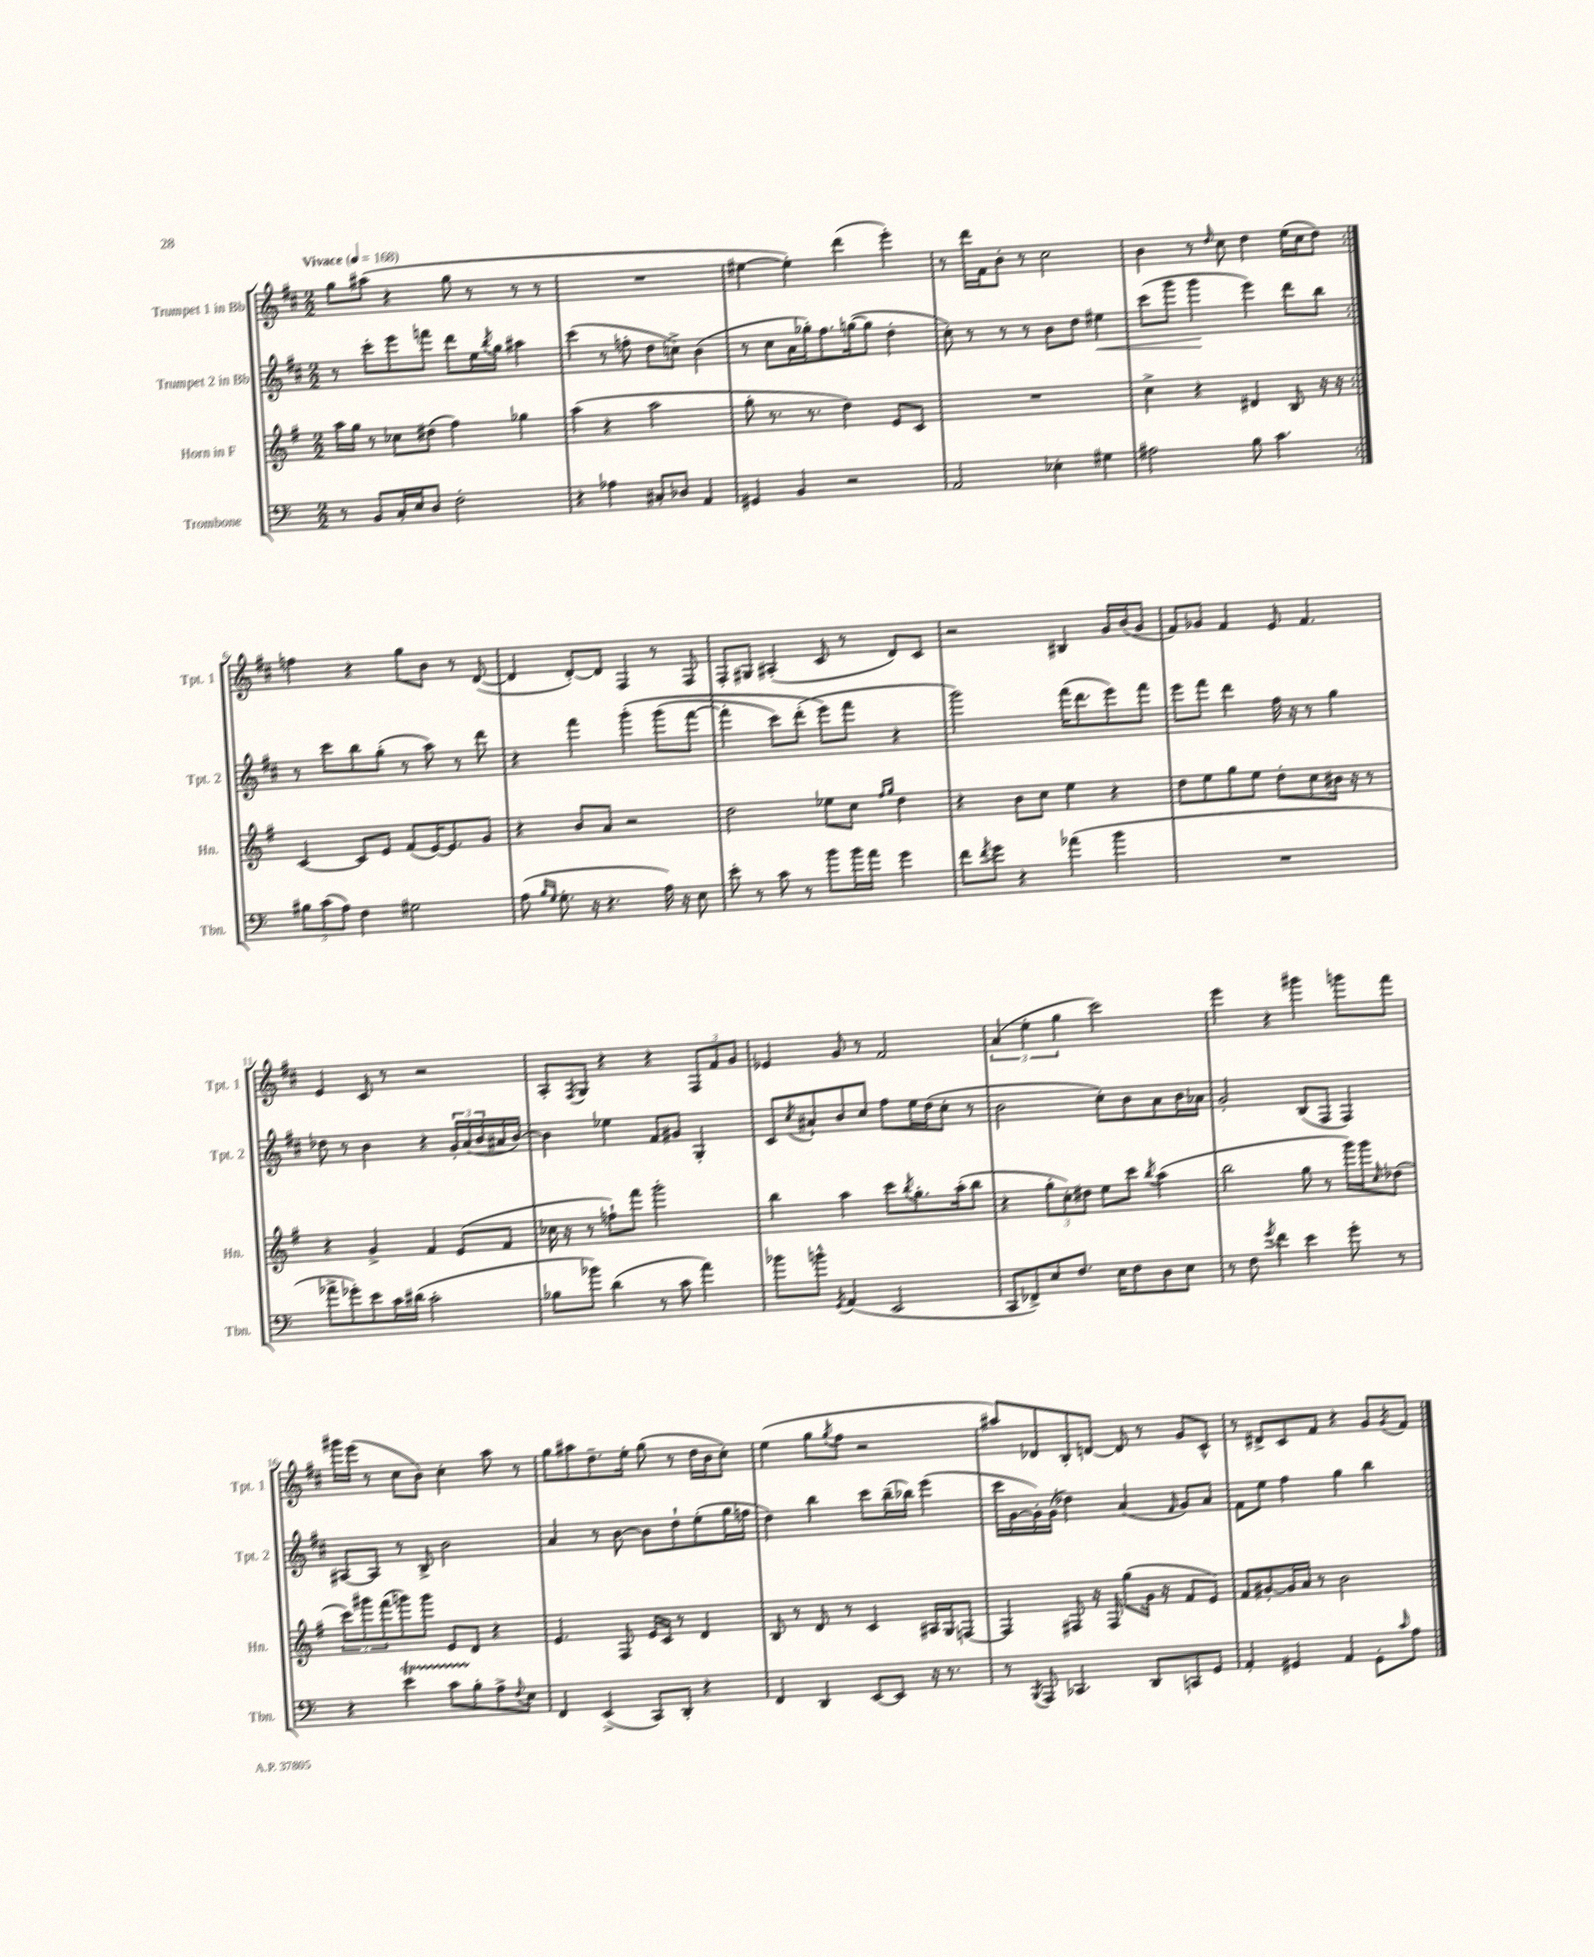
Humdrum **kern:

**kern	**kern	**kern	**kern
*staff4	*staff3	*staff2	*staff1
*clefF4	*clefG2	*clefG2	*clefG2
*k[]	*k[f#]	*k[f#c#]	*k[f#c#]
*M2/2	*M2/2	*M2/2	*M2/2
*MM168	*MM168	*MM168	*MM168
8r	16aa	8r	8gg
.	16gg	.	.
8BB	8r	8ccc#'	(8aa#
16C'	8cc-	8eee	4r
16E	.	.	.
8D	(8dd#	8fff	.
2F'	4ff#)	8ddd	8gg
.	.	16ee	8r
.	.	8qbb	.
.	.	16gg	.
.	4gg-	4aa#	8r
.	.	.	8r
=	=	=	=
4r	(4aa	(4ccc#	1r
4A-	4r	8r	.
.	.	8ff'	.
8C#'	2aa	8dd	.
8D-	.	8cc^)	.
4AA	.	(4b	.
=	=	=	=
4GG#	8gg'	8r	[4ee#
.	8.r	8cc#	.
4BB	.	16a	4ee#'])
.	8.r	16gg-')	.
.	.	8.ff#	.
2r	4dd)	.	(4ddd
.	.	([16gg	.
.	.	8gg]	.
.	8e	4dd'	4eee')
.	8c	.	.
=	=	=	=
2AA	1r	8cc#')	8r
.	.	8r	16ddd
.	.	.	16f#
.	.	8r	8b'
.	.	8r	8r
4E-'	.	8b	2cc#
.	.	8dd	.
4G#	.	4ee#	.
=	=	=	=
2A#	4cc^	(8ccc#	4b
.	.	8ggg	.
.	4r	4ggg	8r
.	.	.	16qqdd
.	.	.	8cc#
8B	4d#	4eee)	4dd
4.c	.	.	.
.	8B	8ddd	(16ee
.	.	.	16cc#
.	16r	8bb	8dd)
.	16r	.	.
=:|!	=:|!	=:|!	=:|!
12B#	[4c	8r	4ff
(12c	.	.	.
.	.	8ccc#	.
12A)	.	.	.
4F	8c]	8bb	4r
.	8e	(8gg'	.
2G#	(8f#	8r	8gg
.	[16e)	8aa)	8b
.	8.e]	.	.
.	.	8r	8r
.	8g	8ddd	([8d
=	=	=	=
(8A	4r	4r	4d]
16qqB	.	.	.
16qqG	.	.	.
8.G'	.	.	.
.	8b	4fff#	[8d')
16r	.	.	.
4.r	8a	.	8d]
.	2r	&(4ggg'	4F#
16A)	.	(8ggg	8r
16r	.	.	.
8E	.	[8fff#	8F#
=	=	=	=
8e'	2dd	4fff#']	8F#'
8r	.	.	8G#
8c	.	8ccc#)	(4A#'
8r	.	(8ddd'	.
8b	8ee-	8eee&)	8c#
16b	8cc	8fff#	8r
16a	.	.	.
.	16qqff#	.	.
.	16qqgg	.	.
4g	4dd	4r	8d)
.	.	.	8c#
=	=	=	=
8f	4r	2ggg)	2r
8qf	.	.	.
8g	.	.	.
4r	8b	.	.
.	8cc	.	.
(4a-	4ee	(16fff#	4B#
.	.	8.ddd	.
4b	4r	8eee)	16g
.	.	.	(16b
.	.	8fff#	8g
=	=	=	=
1r	8dd	8eee	8f#)
.	8ee	8fff#	8g-
.	8gg	4ddd	4f#
.	8ee	.	.
.	8dd'	16ff#	8e
.	.	16r	.
.	8cc	8r	4.f#
.	16b#	4gg	.
.	16r	.	.
.	8r	.	.
=	=	=	=
8a-^	4r	8dd-	4e
8g-')	.	8r	.
8e	4g^	4b	8c#
16c	.	.	8r
(16d#	.	.	.
2c'	4f#	4r	2r
.	(8e	24g'	.
.	.	(24a	.
.	.	24b	.
.	8f#	16a#	.
.	.	[16b)	.
=	=	=	=
8B-	16cc-	4b]	8A'
.	16r	.	.
.	.	.	8qF#
8b-)	8r	.	8G
(4d	8ff`)	4ee-	4r
.	8fff#	.	.
8r	2ggg'	8f#	4r
8c	.	8g#	.
4a)	.	4G'	12F#
.	.	.	12f#
.	.	.	12g
=	=	=	=
8b-	4bb	8c#	4e-
.	.	8qcc#	.
8b^^	.	8a#`	.
8qGG	.	.	.
(4AA	4aa	8b	8g
.	.	8cc#	8r
2EE	8ccc	8ff#	2f#
.	8qbb	.	.
.	8.gg'	16ee	.
.	.	(16dd	.
.	.	8cc#'	.
.	(16aa'	.	.
.	8bb	8r	.
=	=	=	=
8CC	4r	2b	(6a
8FF-^)	.	.	.
.	.	.	6ee'
8E	12gg'	.	.
.	12cc')	.	6gg
8.F	.	.	.
.	12dd#	.	.
.	8ee	8cc#')	2ccc#)
16E	.	.	.
8F	8ccc	8b	.
.	8qbb	.	.
8D	(4aa	8a	.
8E	.	16b	.
.	.	16a-	.
=	=	=	=
8r	2bb	2g'	4eee
8F	.	.	.
8qg	.	.	.
4f	.	.	4r
4e	8gg	(8B	4ggg#
.	8r	8F#	.
8g'	16ggg)	4F#)	8ggg
.	16ggg	.	.
.	16qqcc	.	.
8r	(8dd-	.	8fff#
=	=	=	=
4r	12ccc)	[8A#	16ggg#
.	.	.	(16eee
.	12ggg#	.	.
.	.	8A#]	8r
.	(12fff#	.	.
4e	8ggg)	8r	8cc#
.	8ggg	8B^	8b)
8c	8e	2b	4cc#'
8B'	8d	.	.
8A^	4r	.	8aa
8qqF	.	.	.
8E	.	.	8r
=	=	=	=
4FF	4.e	4a	8gg
.	.	.	8aa#
(4EE^	.	8r	8.dd~
.	8F#	[8b	.
.	.	.	16ee'
8CC)	16e	8b]	(8gg
.	16c	.	.
8DD'	8r	8dd`	8r
4r	4d	(8ee'	16dd
.	.	.	16b
.	.	16gg	8cc#')
.	.	16ff	.
=	=	=	=
4FF	8B	4dd)	(4ee
.	8r	.	.
4DD	8d	4bb	8gg
.	.	.	8qgg
.	8r	.	8ff#
[8EE	4c	8ccc#	2r
8EE]	.	(16bb~	.
.	.	16bb-)	.
16r	16A#	(4eee	.
8.r	16G	.	.
.	[8F	.	.
=	=	=	=
8r	4F]	16ccc#	8aa#)
.	.	[16g	.
8qBBB	.	.	.
8AAA	.	16g'])	8d-
.	.	(16g	.
4.CC-	8F#	4dd-)	8B'
.	16r	.	[8d
.	16F#	.	.
.	(8gg	(4a	8d]
8DD	16g	.	8r
.	16r	.	.
.	.	16qqf#	.
8CC	8f#	8g)	8g
8GG	8e)	8a	8c#^^
=	=	=	=
4AA'	8f#	8f#	8r
.	[8g#'	8ee	8d#^
4GG#	16g#]	4ff#	8c#
.	16a	.	.
.	8r	.	8f#
4AA	2b	4gg	4r
8GG#'	.	4bb	8g
16qqc	.	.	8qg
8A	.	.	8f#
==	==	==	==
*-	*-	*-	*-
